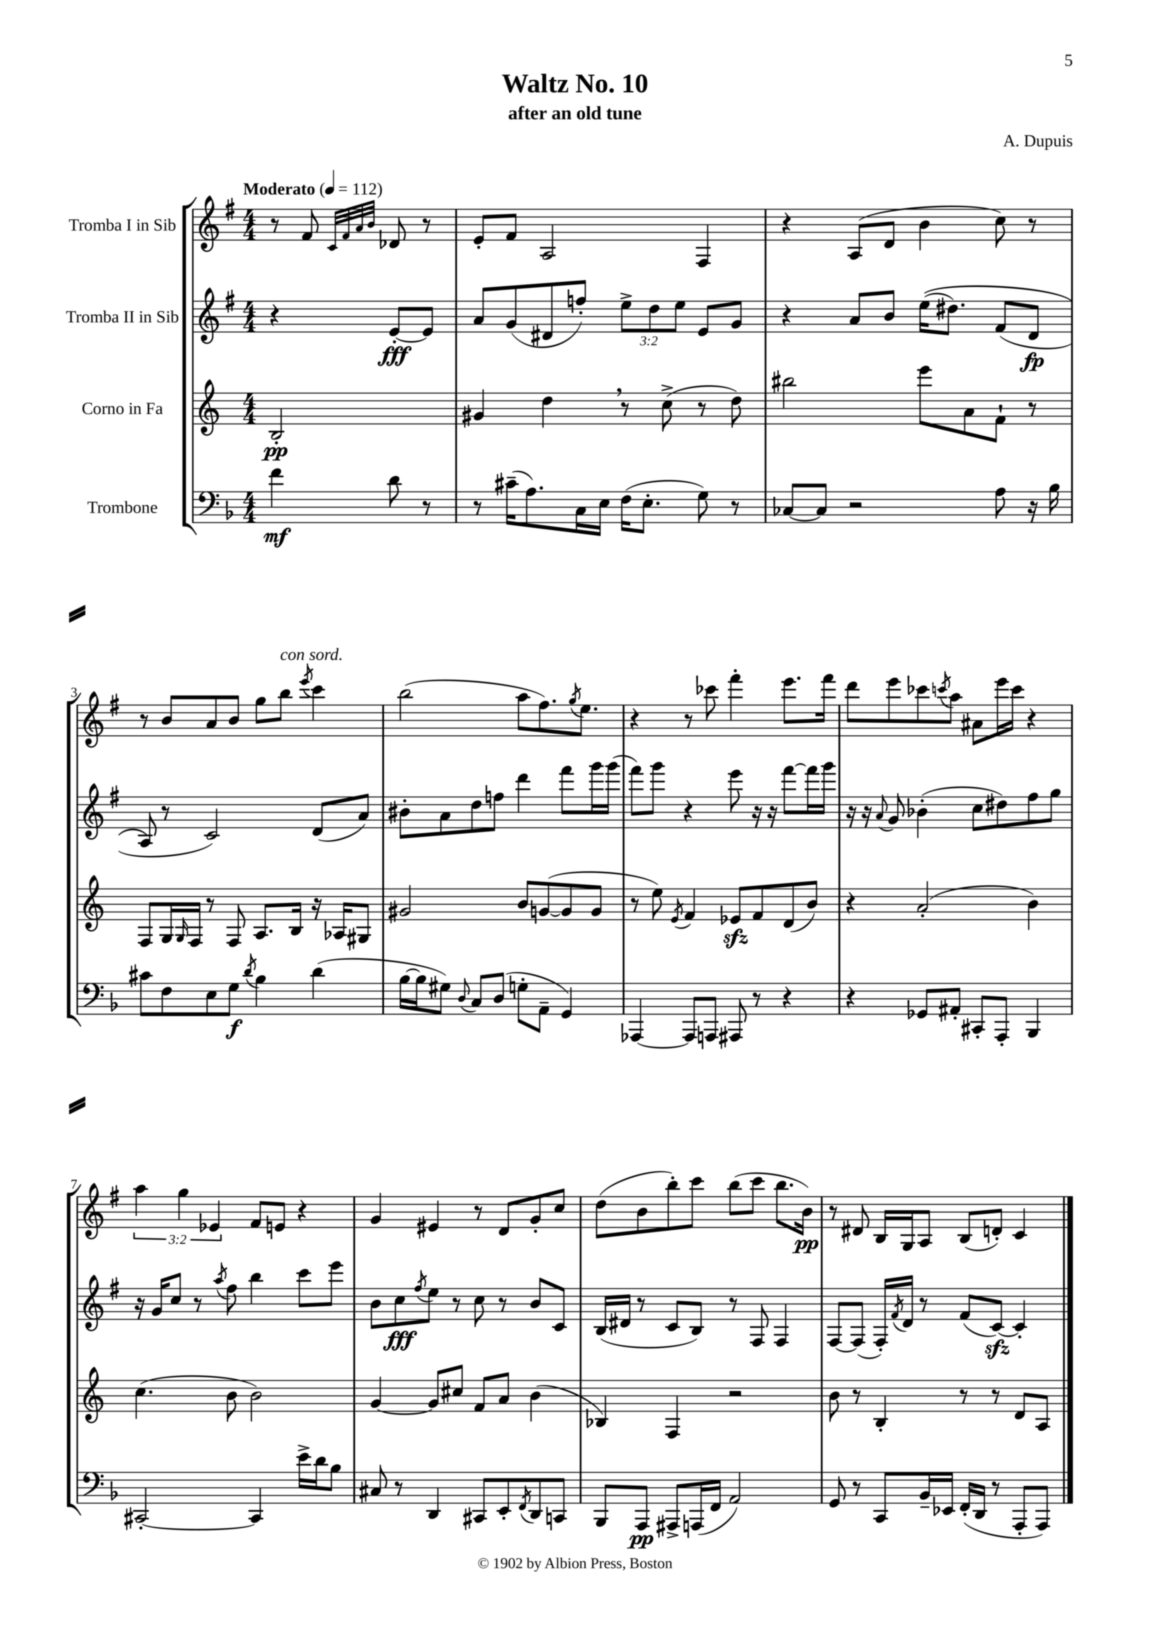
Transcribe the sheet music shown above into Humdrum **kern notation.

**kern	**dynam	**kern	**dynam	**kern	**dynam	**kern	**dynam
*part4	*part4	*part3	*part3	*part2	*part2	*part1	*part1
*staff4	*staff4	*staff3	*staff3	*staff2	*staff2	*staff1	*staff1
*I"Trombone	*	*I"Corno in Fa	*	*I"Tromba II in Sib	*	*I"Tromba I in Sib	*
*clefF4	*	*clefG2	*	*clefG2	*	*clefG2	*
*k[b-]	*	*k[]	*	*k[f#]	*	*k[f#]	*
*M4/4	*	*M4/4	*	*M4/4	*	*M4/4	*
*MM112	*	*MM112	*	*MM112	*	*MM112	*
=	=	=	=	=	=	=	=
!	!	!	!	!	!	!LO:TX:a:B:t=Moderato	!
4f\	mf	2B'/	pp	4r	.	8r	.
.	.	.	.	.	.	8f#/	.
.	.	.	.	.	.	32qqc/LLL	.
.	.	.	.	.	.	32qqf#/	.
.	.	.	.	.	.	32qqa/	.
.	.	.	.	.	.	32qqb/JJJ	.
8d\	.	.	.	[8e'/L	fff	8d-X/	.
8r	.	.	.	8e/J]	.	8r	.
=1	=1	=1	=1	=1	=1	=1	=1
8r	.	4g#X/	.	8a/L	.	8e'/L	.
(16c#X~\KL	.	.	.	(8g/	.	8f#/J	.
8.A\)	.	.	.	.	.	.	.
.	.	4dd,\	.	8d#X/	.	2A/	.
16C\L	.	.	.	8ffn'/J)	.	.	.
16E\JJ	.	.	.	.	.	.	.
(16F\KL	.	8r	.	12ee^\L	.	.	.
8.E'\J	.	.	.	.	.	.	.
.	.	.	.	12dd\	.	.	.
.	.	(8cc^\	.	.	.	.	.
.	.	.	.	12ee\J	.	.	.
8G\)	.	8r	.	8e/L	.	4F#/	.
8r	.	8dd\)	.	8g/J	.	.	.
=2	=2	=2	=2	=2	=2	=2	=2
[8C-X/L	.	2bb#X\	.	4r	.	4r	.
8C-/J]	.	.	.	.	.	.	.
2r	.	.	.	8a/L	.	(8A/L	.
.	.	.	.	8b/J	.	8d/J	.
.	.	8eee\L	.	((16ee\KL	.	4b\	.
.	.	.	.	8.dd#X\J)	.	.	.
.	.	8a\	.	.	.	.	.
8A\	.	8f`\J	.	(8f#/L	.	8cc\)	.
16r	.	8r	.	8d/J	fp	8r	.
16B-\	.	.	.	.	.	.	.
!!LO:LB:g=z
=3	=3	=3	=3	=3	=3	=3	=3
8c#X\L	.	8F/L	.	8A/)	.	8r	.
8F\	.	16G/L	.	8r	.	8b/L	.
.	.	16qqG/	.	.	.	.	.
.	.	16F/JJ	.	.	.	.	.
8E\	.	8r	.	2c/)	.	8a/	.
8G\J	f	8F/	.	.	.	8b/J	.
8qd/	.	.	.	.	.	.	.
4B-\	.	8.A/L	.	.	.	8gg\L	.
!	!	!	!	!	!	!LO:TX:a:i:t=con sord.	!
.	.	.	.	.	.	8bb\J	.
.	.	16B/Jk	.	.	.	.	.
.	.	.	.	.	.	8qeee/	.
(4d\	.	16r	.	(8d/L	.	4ccc\	.
.	.	16A-X/KL	.	.	.	.	.
.	.	8G#X/J	.	8a/J)	.	.	.
=4	=4	=4	=4	=4	=4	=4	=4
[16B-\LL	.	2g#X/	.	8b#X'\L	.	(2bb\	.
16B-\J]	.	.	.	.	.	.	.
8G#X\J)	.	.	.	8a\	.	.	.
8qqD/	.	.	.	.	.	.	.
8C/L	.	.	.	8dd\	.	.	.
(8D/J	.	.	.	8ffn\J	.	.	.
8Gn'\L	.	8b/L	.	4ddd\	.	8aa\L	.
8AA~\J	.	([8gn/	.	.	.	8.ff#\)	.
4GG/)	.	8g/]	.	8fff#\L	.	.	.
.	.	.	.	.	.	8qgg/	.
.	.	.	.	.	.	8.ee\J	.
.	.	8g/J	.	16ggg\L	.	.	.
.	.	.	.	(16ggg\JJ	.	.	.
=5	=5	=5	=5	=5	=5	=5	=5
[4AAA-X/	.	8r	.	8fff#\L)	.	4r	.
.	.	8ee\)	.	8ggg\J	.	.	.
.	.	8qe/	.	.	.	.	.
8AAA-/L]	.	4f/	.	4r	.	8r	.
8AAAn/J	.	.	.	.	.	8ccc-X\	.
8AAA#X/	.	8e-Xzz/L	.	8eee\	.	4fff#'\	.
8r	.	8f/	.	16r	.	.	.
.	.	.	.	16r	.	.	.
4r	.	(8d/	.	[8fff#\L	.	8.eee\L	.
.	.	8b/J)	.	16fff#\L]	.	.	.
.	.	.	.	16ggg\JJ	.	16fff#\Jk	.
=6	=6	=6	=6	=6	=6	=6	=6
4r	.	4r	.	16r	.	8ddd\L	.
.	.	.	.	16r	.	.	.
.	.	.	.	8qqa/	.	.	.
.	.	.	.	8g/	.	8eee\	.
8GG-X/L	.	(2a'/	.	(4b-X'\	.	8ccc-X\	.
.	.	.	.	.	.	8qcccn/	.
8AA#X'/J	.	.	.	.	.	8aa\J	.
8CC#X'/L	.	.	.	8cc\L	.	8a#X\L	.
8AAA'/J	.	.	.	8dd#X\)	.	16eee\L	.
.	.	.	.	.	.	16ccc\JJ	.
4BBB-/	.	4b\)	.	8ff#\	.	4r	.
.	.	.	.	8gg\J	.	.	.
!!LO:LB:g=z
=7	=7	=7	=7	=7	=7	=7	=7
[2CC#X'/	.	(4.cc\	.	16r	.	6aa\	.
.	.	.	.	16g/KL	.	.	.
.	.	.	.	8cc/J	.	.	.
.	.	.	.	.	.	6gg\	.
.	.	.	.	8r	.	.	.
.	.	.	.	.	.	6e-X/	.
.	.	.	.	8qaa/	.	.	.
.	.	8b\	.	8ff#\	.	.	.
4CC#/]	.	2b\)	.	4bb\	.	8f#/L	.
.	.	.	.	.	.	8en/J	.
16e^\LL	.	.	.	8ccc\L	.	4r	.
16d\J	.	.	.	.	.	.	.
8B-\J	.	.	.	8eee\J	.	.	.
=8	=8	=8	=8	=8	=8	=8	=8
8C#X/	.	[4g/	.	8b\L	.	4g/	.
8r	.	.	.	8cc\	fff	.	.
.	.	.	.	8qff#/	.	.	.
4DD/	.	8g/L]	.	8ee\J	.	4e#X/	.
.	.	8cc#X/J	.	8r	.	.	.
8CC#X/L	.	8f/L	.	8cc\	.	8r	.
8EE'/	.	8a/J	.	8r	.	8d/L	.
8qFF/	.	.	.	.	.	.	.
8DD/	.	(4b\	.	8b/L	.	8g'/	.
8CCn/J	.	.	.	8c/J	.	8cc/J	.
=9	=9	=9	=9	=9	=9	=9	=9
8BBB-/L	.	4B-X/)	.	(16B/LL	.	(8dd\L	.
.	.	.	.	16d#X/JJ	.	.	.
8AAA/J	pp	.	.	8r	.	8b\	.
8AAA#X^/L	.	4F/	.	8c/L	.	8bb'\)	.
(16AAAn/L	.	.	.	8B/J)	.	8ccc\J	.
16FF/JJ	.	.	.	.	.	.	.
2AA/)	.	2r	.	8r	.	(8bb\L	.
.	.	.	.	8F#/	.	8ccc\J	.
.	.	.	.	4F#/	.	8.bb\L	.
.	.	.	.	.	.	16b\Jk)	pp
=10	=10	=10	=10	=10	=10	=10	=10
8GG/	.	8b\	.	[8F#/L	.	8r	.
8r	.	8r	.	(8F#/J]	.	8d#X/	.
8CC/L	.	4B'/	.	16F#'/LL)	.	16B/LL	.
.	.	.	.	8qf#/	.	.	.
.	.	.	.	16d/JJ	.	16G/J	.
16BB-~/L	.	.	.	8r	.	8A/J	.
16EE-X/JJ	.	.	.	.	.	.	.
(16FF'/LL	.	8r	.	(8f#/L	.	(8B/L	.
16DD/JJ	.	.	.	.	.	.	.
8r	.	8r	.	[8czz/J)	.	8dn'/J)	.
8AAA'/L	.	8d/L	.	4c'/]	.	4c/	.
8AAA/J)	.	8A/J	.	.	.	.	.
==	==	==	==	==	==	==	==
*-	*-	*-	*-	*-	*-	*-	*-
